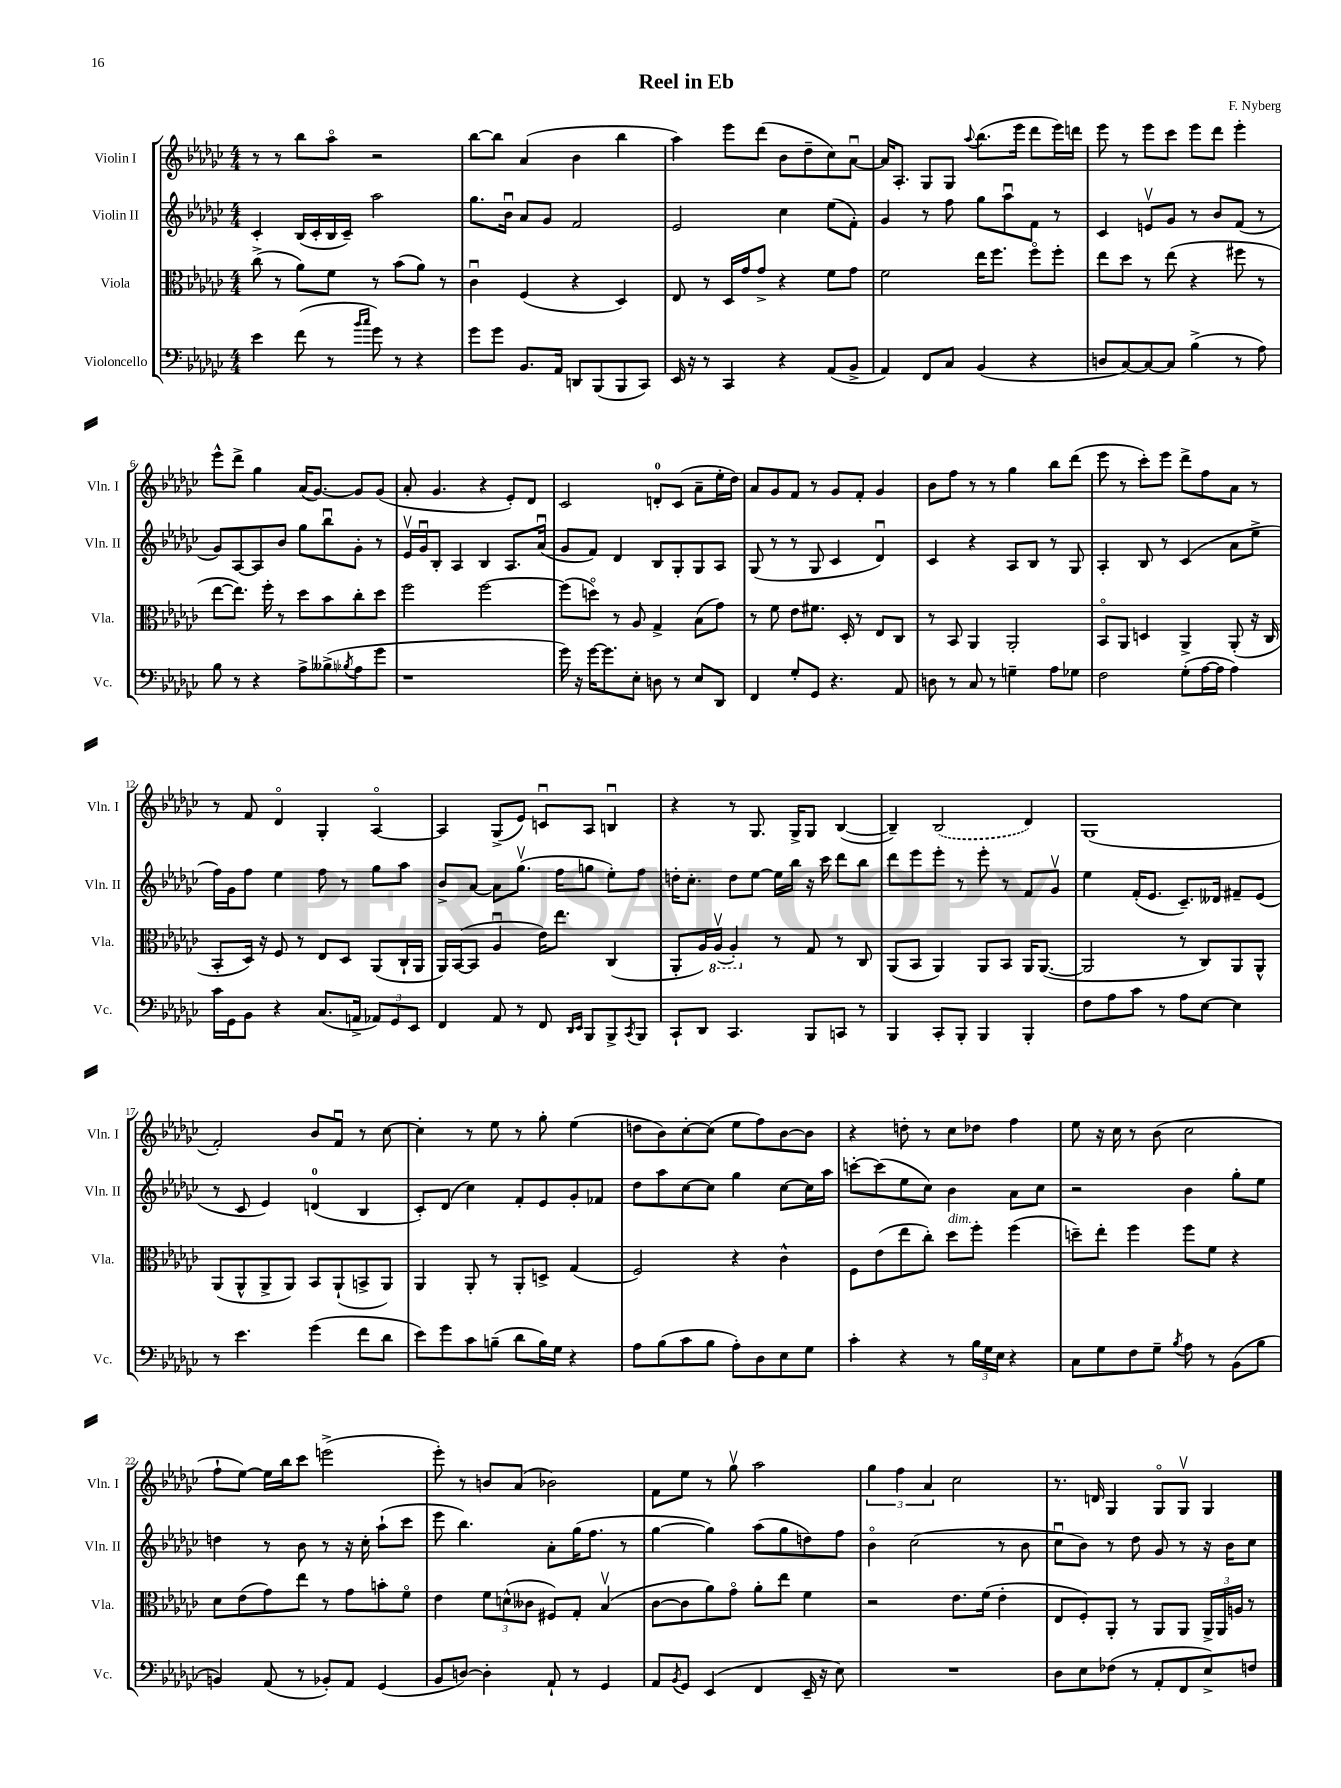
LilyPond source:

\header { title = "Reel in Eb" composer = "F. Nyberg" }
<<
\new StaffGroup <<
\new Staff = "s0" \with { instrumentName = "Violin I" shortInstrumentName = "Vln. I" } {
    \clef treble \key ges \major \numericTimeSignature \time 4/4
    r8 r8 bes''8 aes''8\flageolet r2 |
    bes''8~ bes''8 aes'4( bes'4 bes''4 |
    aes''4) ees'''8 des'''8( bes'8 des''8-- ces''8) aes'8~\downbow |
    aes'16 aes8.-. ges8 ges8 \appoggiatura { aes''8 } bes''8.( ees'''16 des'''8 ees'''16) d'''16 |
    ees'''8 r8 ees'''8 ces'''8 ees'''8 des'''8 ees'''4-. |
    ees'''8-^ des'''8-> ges''4 aes'16( ges'8.~) ges'8 ges'8( |
    aes'8-. ges'4. r4 ees'8-.) des'8 |
    ces'2 d'8-0-. ces'8( aes'8-- ees''16-. des''16) |
    aes'8 ges'8 f'8 r8 ges'8 f'8-. ges'4 |
    bes'8 f''8 r8 r8 ges''4 bes''8 des'''8( |
    ees'''8 r8 ces'''8-.) ees'''8 des'''8-> f''8 aes'8 r8 |
    r8 f'8 des'4\flageolet ges4-. aes4~\flageolet |
    aes4 ges8->( ees'8) c'8\downbow aes8 b4\downbow |
    r4 r8 ges8. ges16-> ges8 bes4~( |
    bes4--) \once \slurDashed bes2( des'4) |
    ges1( |
    f'2-.) bes'8 f'8\downbow r8 ces''8~ |
    ces''4-. r8 ees''8 r8 ges''8-. ees''4( |
    d''8 bes'8) ces''8~-. ces''8( ees''8 f''8) bes'8~ bes'8 |
    r4 d''8-. r8 ces''8 des''8 f''4 |
    ees''8 r16 ces''16 r8 bes'8( ces''2 |
    f''8-! ees''8~) ees''16 bes''16 ces'''8 e'''2->( |
    ees'''8-.) r8 b'8 aes'8( bes'2) |
    f'8 ees''8 r8 ges''8\upbow aes''2 |
    \tuplet 3/2 { ges''4 f''4 aes'4 } ces''2 |
    r8. d'16 ges4 ges8\flageolet ges8\upbow ges4 \bar "|." |
}
\new Staff = "s1" \with { instrumentName = "Violin II" shortInstrumentName = "Vln. II" } {
    \clef treble \key ges \major \numericTimeSignature \time 4/4
    ces'4-. bes16( ces'16-. bes16 ces'16--) aes''2 |
    ges''8. bes'16\downbow aes'8 ges'8 f'2 |
    ees'2 ces''4 ees''8( f'8-.) |
    ges'4 r8 f''8 ges''8 aes''8\downbow f'8 r8 |
    ces'4 e'8\upbow ges'8 r8 bes'8 f'8( r8 |
    ges'8) aes8~ aes8 bes'8 ges''8 bes''8\downbow ges'8-. r8 |
    ees'16\upbow ges'16\downbow bes8-. aes4 bes4 aes8. aes'16\downbow( |
    ges'8 f'8) des'4 bes8 ges8-. ges8 aes8 |
    ges8( r8 r8 ges8 ces'4 des'4\downbow) |
    ces'4 r4 aes8 bes8 r8 ges8 |
    aes4-. bes8 r8 ces'4( aes'8 ees''8-> |
    f''16) ges'16 f''8 ees''4 f''8 r8 ges''8 aes''8 |
    bes'8-> aes'8~ aes'8 ges''8.\upbow( f''16 g''8 ees''8-.) f''8 |
    d''16-. ces''8.-. d''8 ees''8~ ees''16 bes''16 r16 ces'''16 des'''8 bes''8 |
    des'''8 ees'''8 ees'''8-. r8 ees'''8-. r8 f'8 ges'8\upbow |
    ees''4 f'16-.( ees'8. ces'8.--) deses'16 fis'8-- ees'8( |
    r8 ces'8 ees'4) d'4-0( bes4 |
    ces'8-.) des'8( ces''4) f'8-. ees'8 ges'8-. fes'8 |
    des''8 aes''8 ces''8~ ces''8 ges''4 ces''8~ ces''16 aes''16 |
    c'''8~-. c'''8( ees''8 ces''8) bes'4 aes'8 ces''8 |
    r2 bes'4 ges''8-. ees''8 |
    d''4 r8 bes'8 r8 r16 ces''16-. aes''8-!( ces'''8 |
    ees'''8 bes''4.) aes'8-. ges''16( f''8. r8 |
    ges''4~ ges''4) aes''8( ges''8 d''8) f''8 |
    bes'4\flageolet ces''2( r8 bes'8 |
    ces''8\downbow bes'8) r8 des''8 ges'8 r8 r16 bes'16 ces''8 \bar "|." |
}
\new Staff = "s2" \with { instrumentName = "Viola" shortInstrumentName = "Vla." } {
    \clef alto \key ges \major \numericTimeSignature \time 4/4
    ces''8->( r8 aes'8) f'8 r8 bes'8( aes'8) r8 |
    ces'4\downbow f4( r4 des4) |
    ees8 r8 des16 ges'16 ges'8-> r4 f'8 ges'8 |
    f'2 ees''16 f''8. f''8\flageolet f''8-. |
    ees''8 des''8 r8 ees''8( r4 fis''8 r8 |
    ees''8~ ees''8.) f''16-. r8 des''8 bes'8 ces''8-. des''8 |
    f''2 f''2~ |
    f''8( d''8\flageolet) r8 aes8 ges4-> bes8( ges'8) |
    r8 f'8 ees'8 fis'8. des16-. r8 ees8 ces8 |
    r8 bes,8 aes,4 aes,2-. |
    bes,8\flageolet aes,8 d4 aes,4-> aes,8-.( r16 ces16 |
    bes,8-. des16) r16 f8 r8 ees8 des8 aes,8( ces16-! aes,16 |
    aes,16) bes,16~( bes,8 aes4\downbow ees'16) ees''8. ces4( |
    aes,8-. aes16) \ottava #-1 aes,16\upbow( aes,4-.) \ottava #0 r8 ges8 r8 ces8 |
    aes,8( bes,8 aes,4) aes,8 bes,8 aes,16 aes,8.~( |
    aes,2 r8 ces8) aes,8 aes,8-^ |
    aes,8( aes,8-^ aes,8-> aes,8) bes,8 aes,8-!( b,8-> aes,8) |
    aes,4 aes,8-. r8 aes,8-. d8-> ges4( |
    f2) r4 ces'4-^ |
    f8 ees'8( ees''8 ces''8-.) des''8^\markup { \italic "dim." } f''8-. f''4( |
    d''8--) ees''8-. f''4 f''8 f'8 r4 |
    des'8 ees'8( ges'8) ees''8 r8 ges'8 b'8-. f'8\flageolet |
    ees'4 \tuplet 3/2 { f'8 d'8-^( ceses'8 } fis8) ges8-. bes4\upbow( |
    ces'8~ ces'8 aes'8) ges'8\flageolet aes'8-. ees''8 f'4 |
    r2 ees'8. f'16( ees'4-. |
    ees8 f8-.) aes,8-. r8 aes,8 aes,8 \tuplet 3/2 { aes,16-> aes,16 a16 } r8 \bar "|." |
}
\new Staff = "s3" \with { instrumentName = "Violoncello" shortInstrumentName = "Vc." } {
    \clef bass \key ges \major \numericTimeSignature \time 4/4
    ees'4 f'8( r8 \grace { bes'16 ces''16 } ges'8) r8 r4 |
    ges'8 ges'8 bes,8. aes,16 d,8 bes,,8( bes,,8 ces,8) |
    ees,16 r16 r8 ces,4 r4 aes,8( bes,8-> |
    aes,4) f,8 ces8 bes,4( r4 |
    d8 ces8~) ces8~ ces8 bes4->( r8 aes8) |
    bes8 r8 r4 aes8-> beses8->( \acciaccatura { bes8 } aes8 ges'8 |
    r1 |
    ges'16) r16 ges'16~ ges'8. ees8-. d8 r8 ees8 des,8 |
    f,4 ges8-. ges,8 r4. aes,8 |
    d8 r8 ces8 r8 g4-- aes8 ges8 |
    f2 ges8-.( aes16~ aes16 aes4) |
    ces'16 ges,16 bes,8 r4 ces8.( a,16-> \tuplet 3/2 { aes,8) ges,8 ees,8 } |
    f,4 aes,8 r8 f,8 \grace { des,16 ees,16 } bes,,8 bes,,8-> \acciaccatura { ces,8 } bes,,8 |
    ces,8-! des,8 ces,4. bes,,8 c,8 r8 |
    bes,,4 ces,8-. bes,,8-. bes,,4 bes,,4-. |
    f8 aes8 ces'8 r8 aes8 ees8~ ees4 |
    r8 ees'4. ges'4( f'8 des'8 |
    ees'8) ges'8 ces'8 b8--( des'8 b16) ges16 r4 |
    aes8 bes8( ces'8 bes8 aes8-.) des8 ees8 ges8 |
    ces'4-. r4 r8 \tuplet 3/2 { bes16 ges16 ees16 } r4 |
    ces8 ges8 f8 ges8-- \acciaccatura { bes8 } aes8 r8 bes,8( bes8 |
    b,4) aes,8( r8 bes,8-.) aes,8 ges,4( |
    bes,8 d8~) d4-. aes,8-! r8 ges,4 |
    aes,8 \acciaccatura { bes,8 } ges,8 ees,4( f,4 ees,16-- r16 ees8) |
    R1 |
    des8 ees8 fes8( r8 aes,8-. f,8 ees8->) f8 \bar "|." |
}
>>
>>
